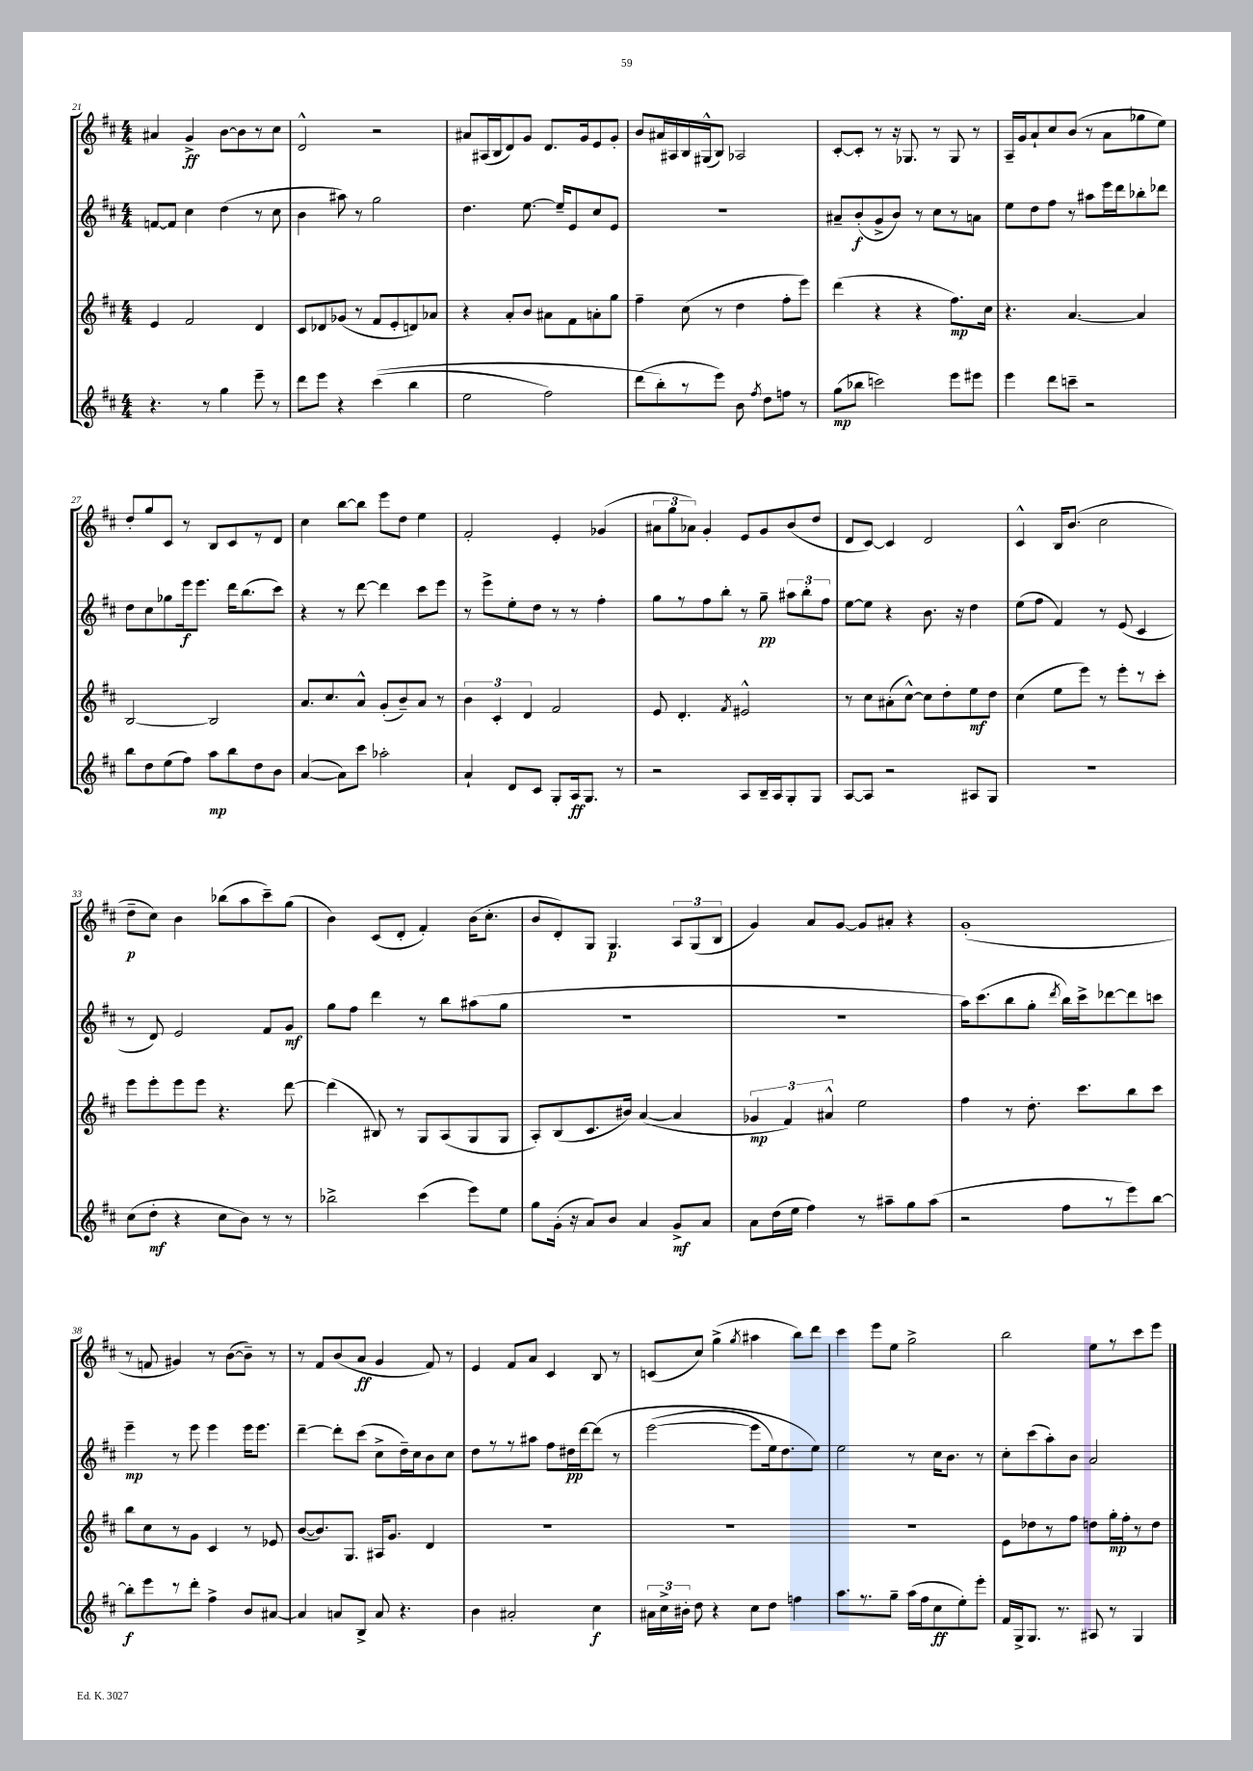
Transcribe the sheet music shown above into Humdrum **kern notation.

**kern	**dynam	**kern	**dynam	**kern	**dynam	**kern	**dynam
*part4	*part4	*part3	*part3	*part2	*part2	*part1	*part1
*staff4	*staff4	*staff3	*staff3	*staff2	*staff2	*staff1	*staff1
*clefG2	*	*clefG2	*	*clefG2	*	*clefG2	*
*k[f#c#]	*	*k[f#c#]	*	*k[f#c#]	*	*k[f#c#]	*
*M4/4	*	*M4/4	*	*M4/4	*	*M4/4	*
=21	=21	=21	=21	=21	=21	=21	=21
4.r	.	4e/	.	[8fn/L	.	4a#X/	.
.	.	.	.	8f/J]	.	.	.
.	.	2f#/	.	4cc#\	.	4g^/	ff
8r	.	.	.	.	.	.	.
4gg\	.	.	.	(4dd\	.	[8b\L	.
.	.	.	.	.	.	8b\]	.
8eee~\	.	4d/	.	8r	.	8r	.
8r	.	.	.	8cc#\	.	8cc#\J	.
=22	=22	=22	=22	=22	=22	=22	=22
8ddd\L	.	8c#/L	.	4b\	.	2d^^/	.
8eee\J	.	8d-X/	.	.	.	.	.
4r	.	(8g-X/J	.	8aa#X\)	.	.	.
.	.	8r	.	8r	.	.	.
((4ccc#\	.	8f#/L	.	2gg\	.	2r	.
.	.	8e'/	.	.	.	.	.
4bb\	.	8dn/)	.	.	.	.	.
.	.	8a-X/J	.	.	.	.	.
=23	=23	=23	=23	=23	=23	=23	=23
2ee\	.	4r	.	4.dd\	.	8a#X/L	.
.	.	.	.	.	.	(16A#X/L	.
.	.	.	.	.	.	16B/J	.
.	.	8a'/L	.	.	.	8d/)	.
.	.	8b/J	.	[8.ee\	.	8g/J	.
2ff#\)	.	8a#X\L	.	.	.	8.d/L	.
.	.	.	.	16ee~/KL]	.	.	.
.	.	8f#\	.	8e/	.	.	.
.	.	.	.	.	.	16g/k	.
.	.	8an'\	.	8cc#/	.	8e/	.
.	.	8gg\J	.	8e/J	.	8g'/J	.
=24	=24	=24	=24	=24	=24	=24	=24
(8ddd\L	.	4ff#~\	.	1r	.	8b/L	.
8bb'\)	.	.	.	.	.	16a#X/L	.
.	.	.	.	.	.	16A#X/	.
8r	.	(8cc#\	.	.	.	16B/	.
.	.	.	.	.	.	(16G#X^^/J	.
8eee\J)	.	8r	.	.	.	8B/J)	.
8b\	.	4dd\	.	.	.	2A-X/	.
8qff#/	.	.	.	.	.	.	.
8dd\L	.	.	.	.	.	.	.
8ffn\J	.	8ff#'\L	.	.	.	.	.
8r	.	8eee\J)	.	.	.	.	.
=25	=25	=25	=25	=25	=25	=25	=25
(8gg\L	mp	(4ddd\	.	8a#X~/L	.	[8c#'/L	.
8bb-X\J	.	.	.	(8b'/	f	8c#'/J]	.
2cccn\)	.	4r	.	8g^/	.	8r	.
.	.	.	.	8b/J)	.	16r	.
.	.	.	.	.	.	8.G-X/	.
.	.	4r	.	8r	.	.	.
.	.	.	.	8cc#\L	.	8r	.
8eee\L	.	8.ff#\L)	mp	8r	.	8G-/	.
8eee#X\J	.	.	.	8an\J	.	8r	.
.	.	16cc#\Jk	.	.	.	.	.
=26	=26	=26	=26	=26	=26	=26	=26
4eee\	.	4.r	.	8ee\L	.	16A~/LL	.
.	.	.	.	.	.	16g/J	.
.	.	.	.	8dd\	.	8a`/	.
8ddd\L	.	.	.	8ff#\J	.	8cc#/	.
8cccn~\J	.	[4.a/	.	8r	.	(8b/J	.
2r	.	.	.	8aa#X\L	.	8r	.
.	.	.	.	16eee\L	.	8a\L	.
.	.	.	.	16ddd\J	.	.	.
.	.	4a/]	.	8bb-X'\	.	8gg-X\	.
.	.	.	.	8ddd-X\J	.	8ee\J)	.
!!LO:LB:g=z
=27	=27	=27	=27	=27	=27	=27	=27
8bb\L	.	[2B/	.	8dd\L	.	8dd'/L	.
8dd\	.	.	.	8cc#\	.	8gg/	.
(8ee\	.	.	.	8gg-X\	.	8c#/J	.
8ff#\J)	.	.	.	16eee\k	f	8r	.
.	.	.	.	8.eee\J	.	.	.
8aa\L	mp	2B/]	.	.	.	8B/L	.
8bb\	.	.	.	16ddd\KL	.	8c#/	.
.	.	.	.	(8.bb\	.	.	.
8dd\	.	.	.	.	.	8r	.
8b\J	.	.	.	8ccc#\J)	.	8d/J	.
=28	=28	=28	=28	=28	=28	=28	=28
([4a/	.	8.a/L	.	4r	.	4cc#\	.
.	.	8.cc#/	.	.	.	.	.
8a\L])	.	.	.	8r	.	[8bb\L	.
8ccc#\J	.	8a^^/J	.	[8ddd\	.	8bb\J]	.
2aa-X'\	.	(8g'/L	.	4ddd\]	.	8eee\L	.
.	.	8b~/)	.	.	.	8dd\J	.
.	.	8a/J	.	8ccc#\L	.	4ee\	.
.	.	8r	.	8eee\J	.	.	.
=29	=29	=29	=29	=29	=29	=29	=29
4a`/	.	6b\	.	8r	.	2f#'/	.
.	.	.	.	8eee^\L	.	.	.
.	.	6c#'/	.	.	.	.	.
8d/L	.	.	.	8ee'\	.	.	.
.	.	6d/	.	.	.	.	.
8c#/J	.	.	.	8dd\J	.	.	.
8G'/L	.	2f#/	.	8r	.	4e'/	.
16A/k	ff	.	.	8r	.	.	.
8.G/J	.	.	.	.	.	.	.
.	.	.	.	4ff#'\	.	(4g-X/	.
8r	.	.	.	.	.	.	.
=30	=30	=30	=30	=30	=30	=30	=30
2r	.	8e/	.	8gg\L	.	12a#X\L	.
.	.	.	.	.	.	12gg\	.
.	.	4.d'/	.	8r	.	.	.
.	.	.	.	.	.	12a-X\J)	.
.	.	.	.	8ff#\	.	4g'/	.
.	.	.	.	8bb'\J	.	.	.
.	.	8qf#/	.	.	.	.	.
8A/L	.	2e#X^^/	.	8r	.	8e/L	.
16B~/L	.	.	.	8gg~\	pp	8g/	.
16A/J	.	.	.	.	.	.	.
8G'/	.	.	.	12aa#X\L	.	(8b/	.
.	.	.	.	12bb'\	.	.	.
8G/J	.	.	.	.	.	8dd/J	.
.	.	.	.	12ff#\J	.	.	.
=31	=31	=31	=31	=31	=31	=31	=31
[8A/L	.	8r	.	[8ee\L	.	8d/L	.
8A/J]	.	8cc#\L	.	8ee\J]	.	[8c#/J)	.
2r	.	(8a#X'\	.	4r	.	4c#/]	.
.	.	[8cc#^^\J)	.	.	.	.	.
.	.	8cc#\L]	.	8.b\	.	2d/	.
.	.	8dd'\	.	.	.	.	.
.	.	.	.	16r	.	.	.
8A#X/L	.	8ee\	mf	4dd\	.	.	.
8G/J	.	8dd\J	.	.	.	.	.
=32	=32	=32	=32	=32	=32	=32	=32
1r	.	(4cc#\	.	(8ee\L	.	4c#^^/	.
.	.	.	.	8ff#\J	.	.	.
.	.	8ee\L	.	4f#/)	.	16B/KL	.
.	.	.	.	.	.	(8.b/J	.
.	.	8eee\J)	.	.	.	.	.
.	.	8r	.	8r	.	2cc#\	.
.	.	8eee'\L	.	(8e/	.	.	.
.	.	8r	.	4c#/	.	.	.
.	.	8ccc#'\J	.	.	.	.	.
!!LO:LB:g=z
=33	=33	=33	=33	=33	=33	=33	=33
(8cc#\L	.	8eee\L	.	8r	.	8dd~\L	p
8dd'\J	mf	8eee'\	.	8d/)	.	8cc#\J)	.
4r	.	8eee\	.	2e/	.	4b\	.
.	.	8eee\J	.	.	.	.	.
8cc#\L	.	4.r	.	.	.	(8bb-X\L	.
8b\J)	.	.	.	.	.	8aa\	.
8r	.	.	.	8f#/L	.	8ccc#~\)	.
8r	.	[8ddd\	.	8g/J	mf	(8gg\J	.
=34	=34	=34	=34	=34	=34	=34	=34
2bb-X^\	.	(4ddd\]	.	8gg\L	.	4b\)	.
.	.	.	.	8ff#\J	.	.	.
.	.	8B#X/)	.	4ddd\	.	(8c#/L	.
.	.	8r	.	.	.	8d'/J	.
(4ccc#\	.	8G/L	.	8r	.	4f#'/)	.
.	.	(8A/	.	8bb\L	.	.	.
8eee\L)	.	8G/	.	(8aa#X\	.	(16b\KL	.
.	.	.	.	.	.	8.cc#'\J	.
8ee\J	.	8G/J	.	8gg\J	.	.	.
=35	=35	=35	=35	=35	=35	=35	=35
8gg\L	.	8A'/L)	.	1r	.	8b/L	.
(16g'\Jk	.	(8B/	.	.	.	8d'/)	.
16r	.	.	.	.	.	.	.
8a/L)	.	8.c#/	.	.	.	8G/J	.
8b/J	.	.	.	.	.	4.G/	p
.	.	16b#X/Jk)	.	.	.	.	.
4a/	.	([4a/	.	.	.	.	.
8g^/L	mf	4a/]	.	.	.	12A/L	.
.	.	.	.	.	.	(12G/	.
8a/J	.	.	.	.	.	.	.
.	.	.	.	.	.	12B/J	.
=36	=36	=36	=36	=36	=36	=36	=36
8a\L	.	6g-X/	mp	1r	.	4g/)	.
(16dd\L	.	.	.	.	.	.	.
.	.	6f#/)	.	.	.	.	.
16ee\JJ	.	.	.	.	.	.	.
4ff#\)	.	.	.	.	.	8a/L	.
.	.	6a#X^^/	.	.	.	.	.
.	.	.	.	.	.	[8g/J	.
8r	.	2ee\	.	.	.	8g/L]	.
8aa#X~\L	.	.	.	.	.	8a#X'/J	.
8gg\	.	.	.	.	.	4r	.
(8aa#\J	.	.	.	.	.	.	.
=37	=37	=37	=37	=37	=37	=37	=37
2r	.	4ff#\	.	16aa\KL)	.	(1g'	.
.	.	.	.	(8.ccc#\	.	.	.
.	.	8r	.	8bb\	.	.	.
.	.	8.dd'\	.	8gg'\J	.	.	.
.	.	.	.	8qddd/	.	.	.
8ff#\L	.	.	.	16bb\LL)	.	.	.
.	.	8.ccc#\L	.	16ccc#^\J	.	.	.
8r	.	.	.	[8ddd-X\	.	.	.
8eee\)	.	8bb\	.	8ddd-\]	.	.	.
[8bb\J	.	8ccc#\J	.	8cccn\J	.	.	.
!!LO:LB:g=z
=38	=38	=38	=38	=38	=38	=38	=38
8bb'\L]	f	8bb\L	.	4eee~\	mp	8r	.
8eee\	.	8cc#\	.	.	.	8fn/	.
8r	.	8r	.	8r	.	4g#X/)	.
8ddd'\J	.	8g\J	.	8eee\	.	.	.
4ff#^\	.	4c#/	.	4eee\	.	8r	.
.	.	.	.	.	.	([8b\L	.
8b/L	.	8r	.	16eee\KL	.	8b~\J])	.
.	.	.	.	8.eee\J	.	.	.
[8a#X/J	.	8e-X/	.	.	.	8r	.
=39	=39	=39	=39	=39	=39	=39	=39
4a#/]	.	([8b/L	.	[4ddd~\	.	8r	.
.	.	8.b/])	.	.	.	8f#/L	.
8an/L	.	.	.	8ddd'\L]	.	(8b/	.
.	.	8.G/J	.	.	.	.	.
8B^/J	.	.	.	(8ccc#\J	.	8a/J	ff
8a/	.	16A#X/KL	.	8cc#^\L	.	4g/	.
.	.	8.g/J	.	.	.	.	.
4.r	.	.	.	16dd~\L)	.	.	.
.	.	.	.	16cc#\J	.	.	.
.	.	4d/	.	8b\	.	8f#/)	.
.	.	.	.	8cc#\J	.	8r	.
=40	=40	=40	=40	=40	=40	=40	=40
4b\	.	1r	.	8dd\L	.	4e/	.
.	.	.	.	8r	.	.	.
2a#X'/	.	.	.	8r	.	8f#/L	.
.	.	.	.	8aa#X\J	.	8a/J	.
.	.	.	.	8ff#\L	.	4c#/	.
.	.	.	.	16dd#X\L	pp	.	.
.	.	.	.	[16ddd\J	.	.	.
4cc#\	f	.	.	(8ddd\J]	.	8B/	.
.	.	.	.	8r	.	8r	.
=41	=41	=41	=41	=41	=41	=41	=41
24a#X\LL	.	1r	.	([2eee\	.	(8cn/L	.
24cc#^\	.	.	.	.	.	.	.
24b#X'\JJ	.	.	.	.	.	.	.
8dd\	.	.	.	.	.	8cc#/J)	.
4r	.	.	.	.	.	(4gg^\	.
.	.	.	.	.	.	8qgg/	.
8cc#\L	.	.	.	8eee\L]	.	4aa#X\	.
8dd\J	.	.	.	16ee\k)	.	.	.
.	.	.	.	8.dd\	.	.	.
4ffn\	.	.	.	.	.	8bb\L)	.
.	.	.	.	8ee\J)	.	8ddd\J	.
=42	=42	=42	=42	=42	=42	=42	=42
8.aa\L	.	1r	.	2ee\	.	4ccc#\	.
8.r	.	.	.	.	.	.	.
.	.	.	.	.	.	8eee\L	.
8gg~\J	.	.	.	.	.	8ee\J	.
(16aa\LL	.	.	.	8r	.	2gg^\	.
16ff#\J	.	.	.	.	.	.	.
8cc#\	ff	.	.	16cc#\KL	.	.	.
.	.	.	.	8.b\J	.	.	.
8ee'\)	.	.	.	.	.	.	.
8eee'\J	.	.	.	8r	.	.	.
=43	=43	=43	=43	=43	=43	=43	=43
16f#/LL	.	8e\L	.	8cc#'\L	.	2bb\	.
16G^/J	.	.	.	.	.	.	.
8.G/J	.	8dd-X\	.	(8ccc#\	.	.	.
.	.	8r	.	8aa'\)	.	.	.
8.r	.	.	.	.	.	.	.
.	.	8ff#\J	.	8b\J	.	.	.
8A#X/	.	8ddn\L	.	2a/	.	8ee\L	.
8r	.	16gg'\L	mp	.	.	8r	.
.	.	16ff#'\J	.	.	.	.	.
4G/	.	8r	.	.	.	8ccc#\	.
.	.	8dd\J	.	.	.	8eee\J	.
==	==	==	==	==	==	==	==
*-	*-	*-	*-	*-	*-	*-	*-
